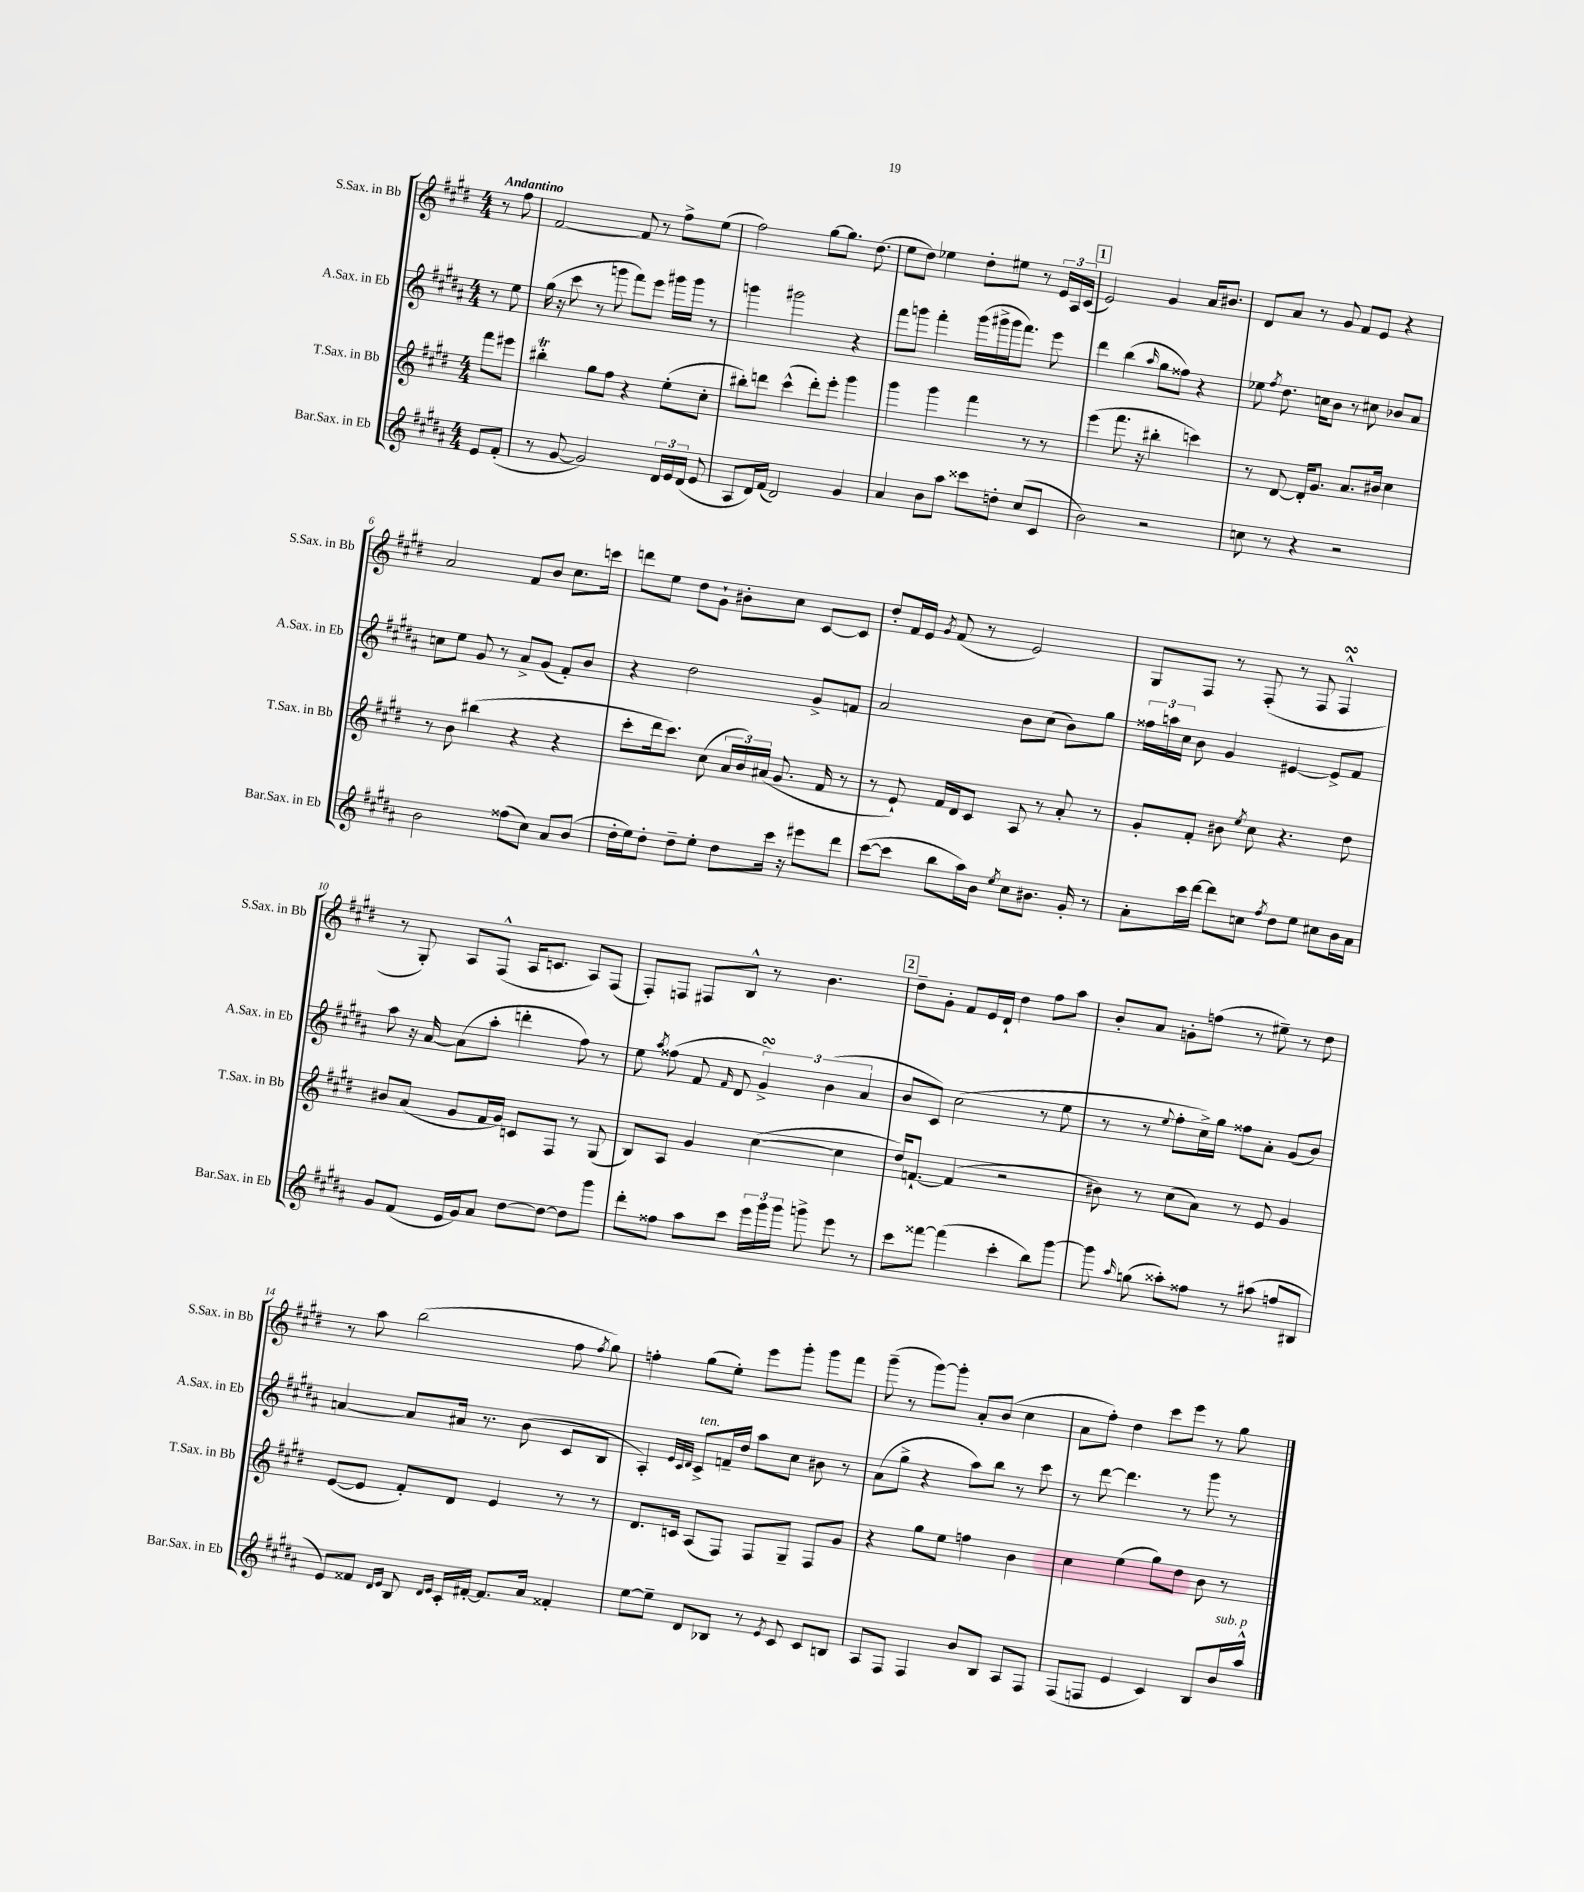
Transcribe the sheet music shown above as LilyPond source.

<<
\new StaffGroup <<
\new Staff = "s0" \with { instrumentName = "S.Sax. in Bb" shortInstrumentName = "S.Sax. in Bb" } {
    \clef treble \key e \major \numericTimeSignature \time 4/4 \partial 4 \tempo "Andantino"
    \autoBeamOff r8 fis''8 |
    fis'2~ fis'8 r8 fis''8[-> e''8]( |
    fis''2) gis''8[~ gis''8.] dis''8.( |
    e''8[ dis''8]) ees''4 dis''8[-. eis''8] r8 \tuplet 3/2 { e'16[ a16 cis'16]( } |
    \mark \markup { \box "1" } e'2) gis'4 a'16[ bis'8.] |
    dis'8[ a'8] r8 gis'8 fis'8[ e'8] r4 |
    a'2 fis'8[ b'8] cis''8.[ c'''16] |
    d'''8[ e''8] dis''8[ gis'8]-! bis'8[-. cis''8] cis'8[~ cis'8] |
    dis''8[-. fis'16 e'16] \acciaccatura { gis'8 } fis'8( r8 e'2) |
    gis8[ fis8] r8 fis8-.( r8 fis8 fis4-^\turn |
    r8 gis8-.) a8[ fis8]-^( a16[ c'8.] a8[) fis8]( |
    fis8[-.) f8] fis8[ b8]-^ r8 b'4. |
    \mark \markup { \box "2" } dis''8[-- gis'8]-. fis'8[ e'16 dis'16]-! dis''4 fis''8[ a''8] |
    b'8[-. a'8] g'8[-. f''8]( r8 eis''8--) r8 dis''8 |
    r8 a''8 b''2( fis''8 \acciaccatura { fis''8 } gis''8) |
    f''4-. gis''8[( e''8]-.) e'''8[ gis'''8]-. gis'''8[ fis'''8] |
    gis'''8--( r8 gis'''8[~) gis'''8]-. a'8[-. b'8]( cis''4 |
    a'8[ fis''8]-.) dis''4 cis'''8[ e'''8] r8 gis''8 \bar "|." |
}
\new Staff = "s1" \with { instrumentName = "A.Sax. in Eb" shortInstrumentName = "A.Sax. in Eb" } {
    \clef treble \key b \major \numericTimeSignature \time 4/4 \partial 4
    \autoBeamOff r8 e''8 |
    gis''16( r16 cis'''8 r8 g'''8 fis'''8[) e'''8] gis'''16[ gis'''16] r8 |
    g'''4 gis'''2 r4 |
    fis'''8[ g'''8] fis'''4-. g'''16[( gis'''16-> gis'''16 fis'''8.]) e'''8 |
    \mark \markup { \box "1" } dis'''4 b''4( \grace { ais''16 } gis''8[ fisis''8]) r4 |
    ees''8 \acciaccatura { fis''8 } dis''8. c''16[ b'8] r8 cis''8 bes'8[ ais'8] |
    c''8[ e''8] gis'8 r8 ais'8[-> gis'8]( fis'8[-.) b'8] |
    r4 dis''2 gis'8[-> f'8] |
    ais'2 b'8[ cis''8]( b'8[) gis''8] |
    \tuplet 3/2 { fisis''16[ a''16 cis''16] } b'8 gis'4 eis'4~ eis'8[-> fis'8] |
    ais''8 r16 ais'16~ ais'8[( ais''8]-. d'''4-. fis''8) r8 |
    e''8 \acciaccatura { ais''8 } fisis''8( fis'8 \grace { fis'16 } dis'8 \tuplet 3/2 { gis'4->\turn) b'4( ais'4 } |
    \mark \markup { \box "2" } b'8[ cis'8]) cis''2( r8 e''8 |
    r8 r8 \appoggiatura { e''8 } fis''8[-. cis''16->) gis''16] fisis''8[ ais'8]-. gis'8[( b'8]) |
    a'4~ a'8[ ais'16] r8. b'8( cis'8[ b8] |
    ais4-.) \grace { e'32[ cis'32 dis'32] } cis'8[->^\markup { \italic "ten." } f'16-- dis''16] ais''8[ cis''8] bis'8 r8 |
    ais'8[( gis''8]-> r4 ais''8[) b''8] r8 cis'''8 |
    r8 dis'''8~ dis'''4. r8 gis'''8 r8 \bar "|." |
}
\new Staff = "s2" \with { instrumentName = "T.Sax. in Bb" shortInstrumentName = "T.Sax. in Bb" } {
    \clef treble \key e \major \numericTimeSignature \time 4/4 \partial 4
    \autoBeamOff fis'''8[ eis'''8] |
    bis''4-.\trill gis''8[ fis''8] r4 e''8[-.( cis''8]-. |
    bis''8[-.) d'''8] cis'''4-^( d'''8[-.) e'''8]-. gis'''4 |
    gis'''4 gis'''4 fis'''4 r8 r8 |
    \mark \markup { \box "1" } e'''4( fis'''8. r16 bis''4-. c'''4) |
    r8 dis'8~ dis'16[-. gis'8.] a'8.[ bis'16] cis''4 |
    r8 b'8 bis''4( r4 r4 |
    cis'''8[-. dis'''16 cis'''8.]) cis''8( \tuplet 3/2 { a'16[ b'16) ais'16]( } gis'8. fis'16 r8 |
    r8 e'8-!) fis'16[ dis'16 cis'8] a8 r8 a'8-. r8 |
    gis'8[-. fis'8]-. bis'8 \acciaccatura { e''8 } cis''8 r4. dis''8 |
    bis'8[ a'8]( gis'8[ fis'16 gis'16]) c'8[ fis8] r8 gis8( |
    b8[) a8] gis'4 cis''4~( cis''4 |
    \mark \markup { \box "2" } dis''16[) f'8.]~-! f'4( r2 |
    bis'8) r8 cis''8[( a'8]) r8 e'8 gis'4 |
    e'8[~( e'8] fis'8[-.) dis'8] e'4 r8 r8 |
    dis'8.[ c'16] a8[( fis8]) fis8[ gis8]-- fis8[ gis'8] |
    r4 gis''8[ e''8] f''4 b'4 |
    cis''4 e''4( gis''8[) dis''8] b'8 r8 \bar "|." |
}
\new Staff = "s3" \with { instrumentName = "Bar.Sax. in Eb" shortInstrumentName = "Bar.Sax. in Eb" } {
    \clef treble \key b \major \numericTimeSignature \time 4/4 \partial 4
    \autoBeamOff e'8[ fis'8]-.( |
    r8 gis'8~ gis'2) \tuplet 3/2 { dis'16[ e'16 dis'16]( } e'8 |
    ais8[ dis'16) fis'16]( dis'2) gis'4 |
    ais'4 b'8[ ais''8] cisis'''8[ d''8]-. cis''8[( cis'8] |
    \mark \markup { \box "1" } b'2) r2 |
    c''8 r8 r4 r2 |
    b'2 fisis''8[( cis''8]) ais'8[ b'8]( |
    dis''16[-. e''16) dis''8]-. dis''8[-- e''8]-. dis''8[ cis'''16] r16 eis'''8[ dis'''8] |
    cis'''8[~( cis'''8] b''8[ ais''16) b'16] \acciaccatura { e''8 } cis''8[ bis'8.] gis'16-. r8 |
    ais'8[-. cis'''16 dis'''16]~ dis'''8[ c''8] \acciaccatura { fis''8 } dis''8[ e''8] cis''8[ b'16 ais'16] |
    gis'8[ fis'8]( e'16[ gis'16) ais'8] dis''8[~ dis''8]~ dis''8[ gis'''8] |
    dis'''8[-. fisis''8] ais''8[ cis'''8] \tuplet 3/2 { e'''16[ gis'''16 gis'''16] } g'''8-> e'''8 r8 |
    \mark \markup { \box "2" } cis'''8[ fisis'''8]~ fisis'''4( cis'''4-. b''8[) gis'''8]~ |
    gis'''8 \grace { ais''16 } g''8( aisis''8[-.) fisis''8] r8 ais''8( f''8[ bis8] |
    e'8[) fisis'8] \grace { dis'16[ e'16] } b8 \grace { dis'16[ e'16] } cis'16[-. fis'16]~-. fis'8.[ ais'16] fisis'4-. |
    e''8[~ e''8]-- dis'8[ bes8] r8 \acciaccatura { e'8 } cis'8 cis'8[ b8] |
    ais8[ fis8] fis4 b'8[ b8] ais8[ fis8] |
    fis8[( f8] e'4 cis'4) b8[ b'16^\markup { \italic "sub. p" } ais''16]-^ \bar "|." |
}
>>
>>
